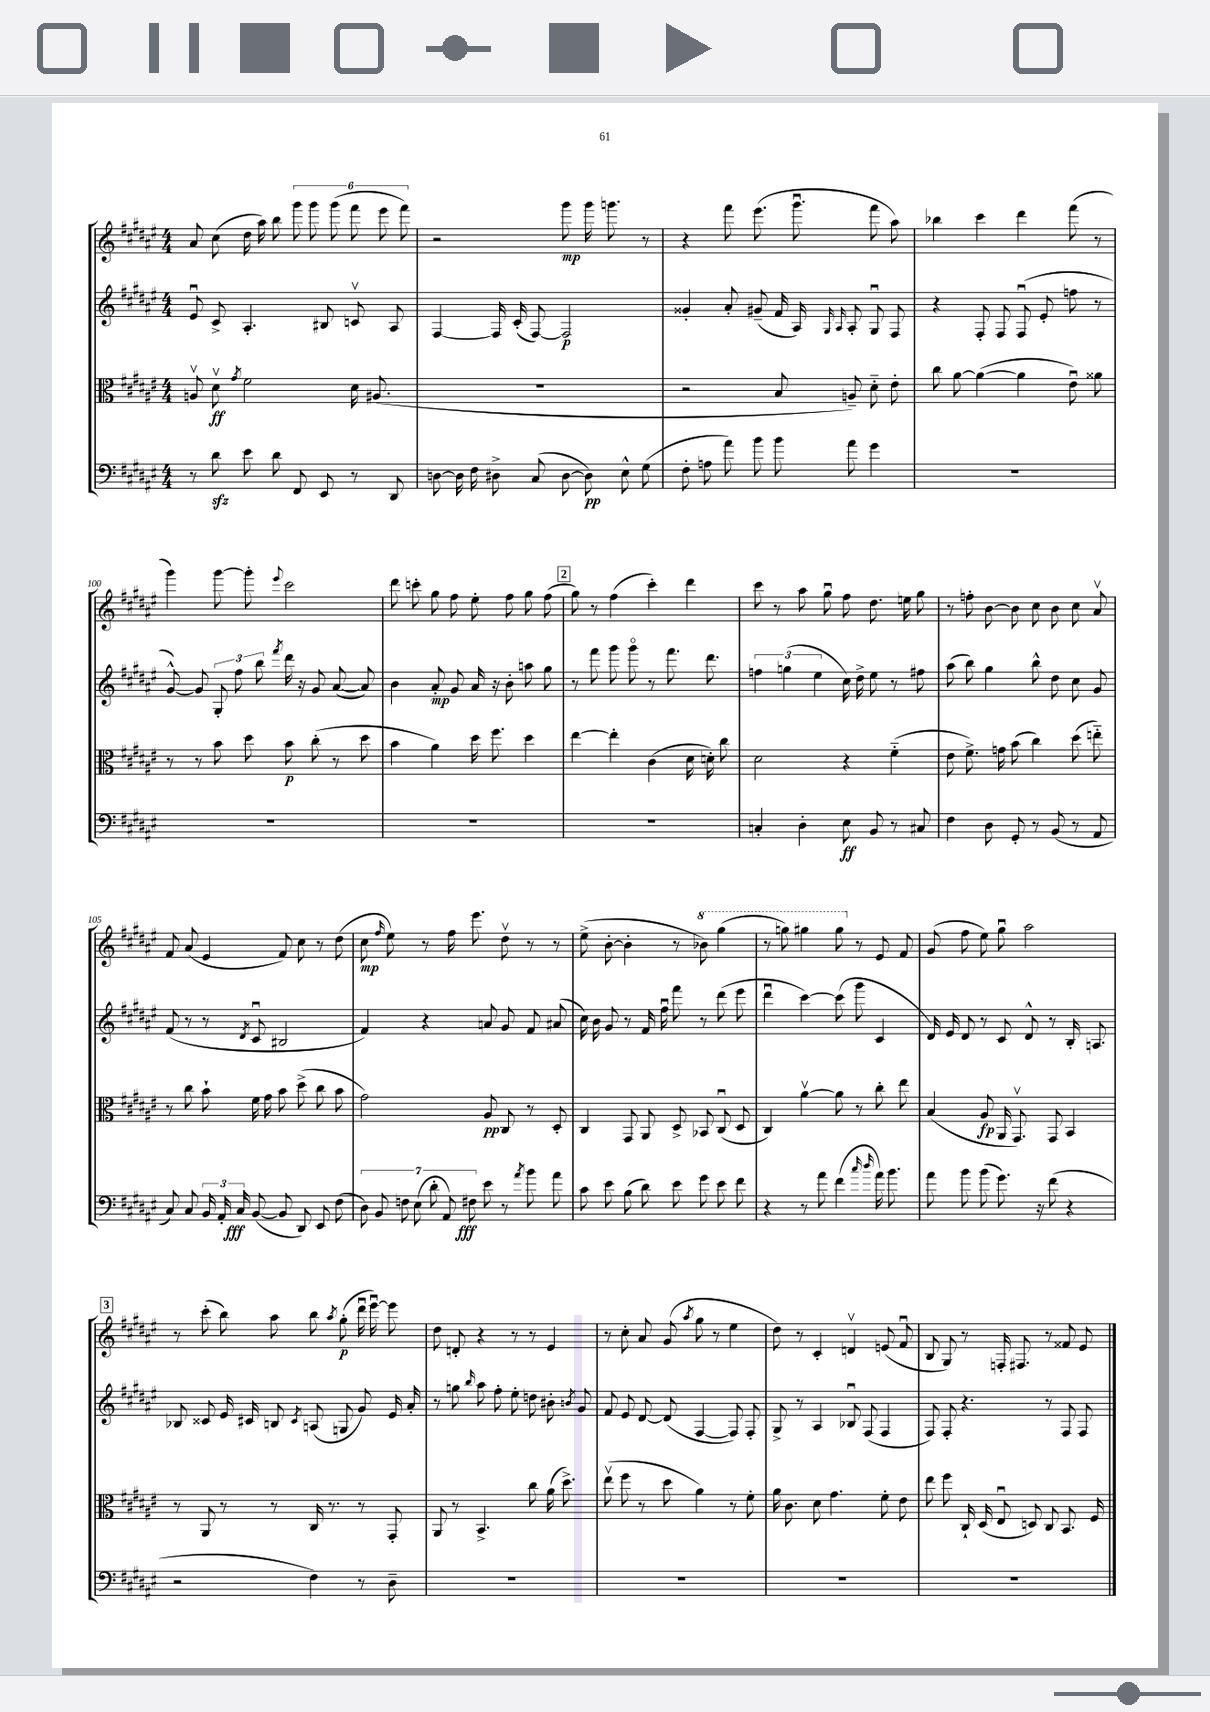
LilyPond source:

<<
\new StaffGroup <<
\new Staff = "s0" {
    \clef treble \key fis \major \numericTimeSignature \time 4/4
    \autoBeamOff ais'8 cis''8( dis''16 ais''16) b''8 \tuplet 6/4 { gis'''8 gis'''8 gis'''8( fis'''8 eis'''8 fis'''8) } |
    r2 gis'''8\mp gis'''16 g'''8. r8 |
    r4 fis'''8 eis'''8.( gis'''8.\downbow fis'''8 ais''8) |
    bes''4 cis'''4 dis'''4 fis'''8( r8 |
    gis'''4) gis'''8~ gis'''8-. \appoggiatura { eis'''8 } cis'''2 |
    dis'''8 c'''8-. gis''8 fis''8 eis''8-. fis''8 gis''8 fis''8( |
    \mark \markup { \box "2" } gis''8) r8 fis''4( cis'''4-.) dis'''4 |
    cis'''8 r8 ais''8 gis''8\downbow fis''8 dis''8. e''16 gis''8 |
    r8 f''8-. b'8~ b'8 cis''8 b'8 cis''8 ais'8\upbow |
    fis'8 ais'8( eis'4 fis'8) cis''8 r8 dis''8( |
    cis''8\mp \grace { fis''16 } eis''8) r8 fis''16 eis'''8. dis''8\upbow r8 r8 |
    eis''8->( b'8~-. b'4-. r8 \ottava #1 bes''8) gis'''4( |
    r8 g'''8) gis'''4 gis'''8 \ottava #0 r8 eis'8 fis'8 |
    gis'8( fis''8 eis''8) gis''8\downbow ais''2 |
    \mark \markup { \box "3" } r8 cis'''8-.( b''8) ais''8 b''8 \acciaccatura { ais''8 } gis''8-.\p( dis'''16\downbow eis'''16~\downbow) eis'''8 |
    dis''8 d'8-. r4 r8 r8 eis'4 |
    r8 cis''8-. ais'8 gis'8( \acciaccatura { ais''8 } gis''8 r8 eis''4 |
    dis''8) r8 cis'4-. d'4\upbow e'8( fis'8\downbow |
    b8 gis8) r8 f16-. fis8. r8 fisis'8 eis'8 \bar "|." |
}
\new Staff = "s1" {
    \clef treble \key fis \major \numericTimeSignature \time 4/4
    \autoBeamOff eis'8\downbow cis'8-> ais4.-. bis8 c'8\upbow ais8 |
    fis4~ fis16 cis'16-.( fis8~) fis2\p |
    gisis'4-. ais'8-. gis'8--( fis'16 ais16) \grace { gis16 ais16 } ais8-. gis8\downbow fis8 |
    r4 fis8-. fis8 fis8\downbow( eis'8-. f''8 r8 |
    gis'8~-^) gis'8 \tuplet 3/2 { gis8-. fis''8 b''8 } \acciaccatura { fis'''8 } dis'''16 r16 gis'8 ais'8~( ais'8) |
    b'4 ais'8-.\mp gis'8 ais'16 r16 b'8-. a''8 gis''8 |
    \mark \markup { \box "2" } r8 fis'''8 gis'''8 gis'''8\flageolet r8 fis'''8. dis'''8. |
    \tuplet 3/2 { f''4 g''4( eis''4 } cis''16) dis''16-> eis''8 r8 fis''8 |
    ais''8( b''8) gis''4 b''8-^ dis''8 cis''8 gis'8 |
    fis'8( r8 r8 \acciaccatura { dis'8 } cis'8\downbow bis2 |
    fis'4) r4 a'8 gis'8 fis'8 ais'8( |
    cis''16) b'16 gis'8 r8 fis'16 fis''16\downbow fis'''8 r8 dis'''8( eis'''8 |
    dis'''4\downbow cis'''4~) cis'''8( gis'''8 cis'4 |
    dis'16) eis'16 dis'8 r8 cis'8 dis'8-^ r8 b16-. a8. |
    \mark \markup { \box "3" } bes8 cisis'8 eis'16 cis'16 b8 \acciaccatura { cis'8 } a8( g8 gis'8) eis'16 ais'16-. |
    r8 g''8 \grace { b''16 } ais''8 fis''8-. eis''8-. d''8 bis'8-. \acciaccatura { b'8 } gis'8 |
    fis'8 eis'8 dis'8~ dis'8( fis4~ fis8) fis8-. |
    gis8-> r8 ais4 bes8\downbow fis8( fis4 |
    fis8) fis8-. r4. r8 fis8 fis8 \bar "|." |
}
\new Staff = "s2" {
    \clef alto \key fis \major \numericTimeSignature \time 4/4
    \autoBeamOff a8\upbow dis'8\upbow\ff \acciaccatura { gis'8 } fis'2 dis'16 ais8.( |
    R1 |
    r2 b8 a8--) dis'8-_ eis'8-. |
    cis''8 ais'8~ ais'4~( ais'4 eis'8\downbow) aisis'8 |
    r8 r8 b'8 dis''8 b'8\p cis''8-.( r8 dis''8 |
    b'4 ais'4) dis''16 fis''8. dis''4 |
    \mark \markup { \box "2" } eis''4~ eis''4-. cis'4( dis'16 d'16-.) cis''8 |
    dis'2 r4 fis'4-_( |
    eis'8 fis'8.->) g'16 b'8( cis''4) dis''8( e''8-_) |
    r8 cis''8 b'8-! fis'16 gis'16 b'8 dis''8->( cis''8 b'8 |
    gis'2) ais8\pp cis8 r8 dis8-. |
    cis4 gis,8 ais,8 dis8-> bes,8 cis8\downbow( dis8 |
    cis4) ais'4~\upbow ais'8 r8 cis''8-. eis''8 |
    b4( ais8\fp ais,16 gis,8.\upbow) gis,8 b,4 |
    \mark \markup { \box "3" } r8 ais,8 r8 r8 cis16 r8. r8 gis,8-. |
    ais,8 r8 b,4.-> cis''8 ais'16( dis''8.->) |
    eis''8\upbow( fis''8 r8 dis''8 ais'4) r8 fis'8-. |
    ais'16 cis'8. dis'8 gis'4. fis'8-. eis'8 |
    eis''8 fis''8 cis16-! dis16( eis8\downbow d8) cis8 b,8. fis16 \bar "|." |
}
\new Staff = "s3" {
    \clef bass \key fis \major \numericTimeSignature \time 4/4
    \autoBeamOff r8 dis'8\sfz eis'8 dis'8 fis,8 eis,8 r8 dis,8 |
    d8~ d16 fis16 dis8-> cis8( dis8~ dis8\pp) eis8-^ gis8( |
    fis8-. a8 ais'8) b'8 b'8 ais'8 gis'4 |
    R1 |
    R1 |
    R1 |
    \mark \markup { \box "2" } R1 |
    c4-. dis4-. eis8\ff b,8 r8 cis8 |
    fis4 dis8 gis,8-. r8 b,8( r8 ais,8 |
    cis8) cis8 \tuplet 3/2 { b,16 ais,16-. cis16\fff } b,8~( b,8 dis,8) eis,8 fis8( |
    \tuplet 7/4 { dis8) b,8 f8 eis8( dis'8-. ais,8) fis8\fff } eis'8 r8 \acciaccatura { ais'8 } b'8 ais'8 |
    cis'8 eis'8 b8( dis'8) eis'8 gis'8 eis'8 fis'8 |
    r4 r8 ais'8 fis'4( \grace { cis''16 dis''16 } ais'16) b'8. |
    ais'8 b'8 b'8( gis'8.) r16 fis'8( r4 |
    \mark \markup { \box "3" } r2 fis4) r8 dis8-- |
    R1 |
    R1 |
    R1 |
    R1 \bar "|." |
}
>>
>>
\layout { \context { \Score currentBarNumber = #96 \override BarNumber.break-visibility = ##(#f #t #t) barNumberVisibility = #(every-nth-bar-number-visible 5) } }
